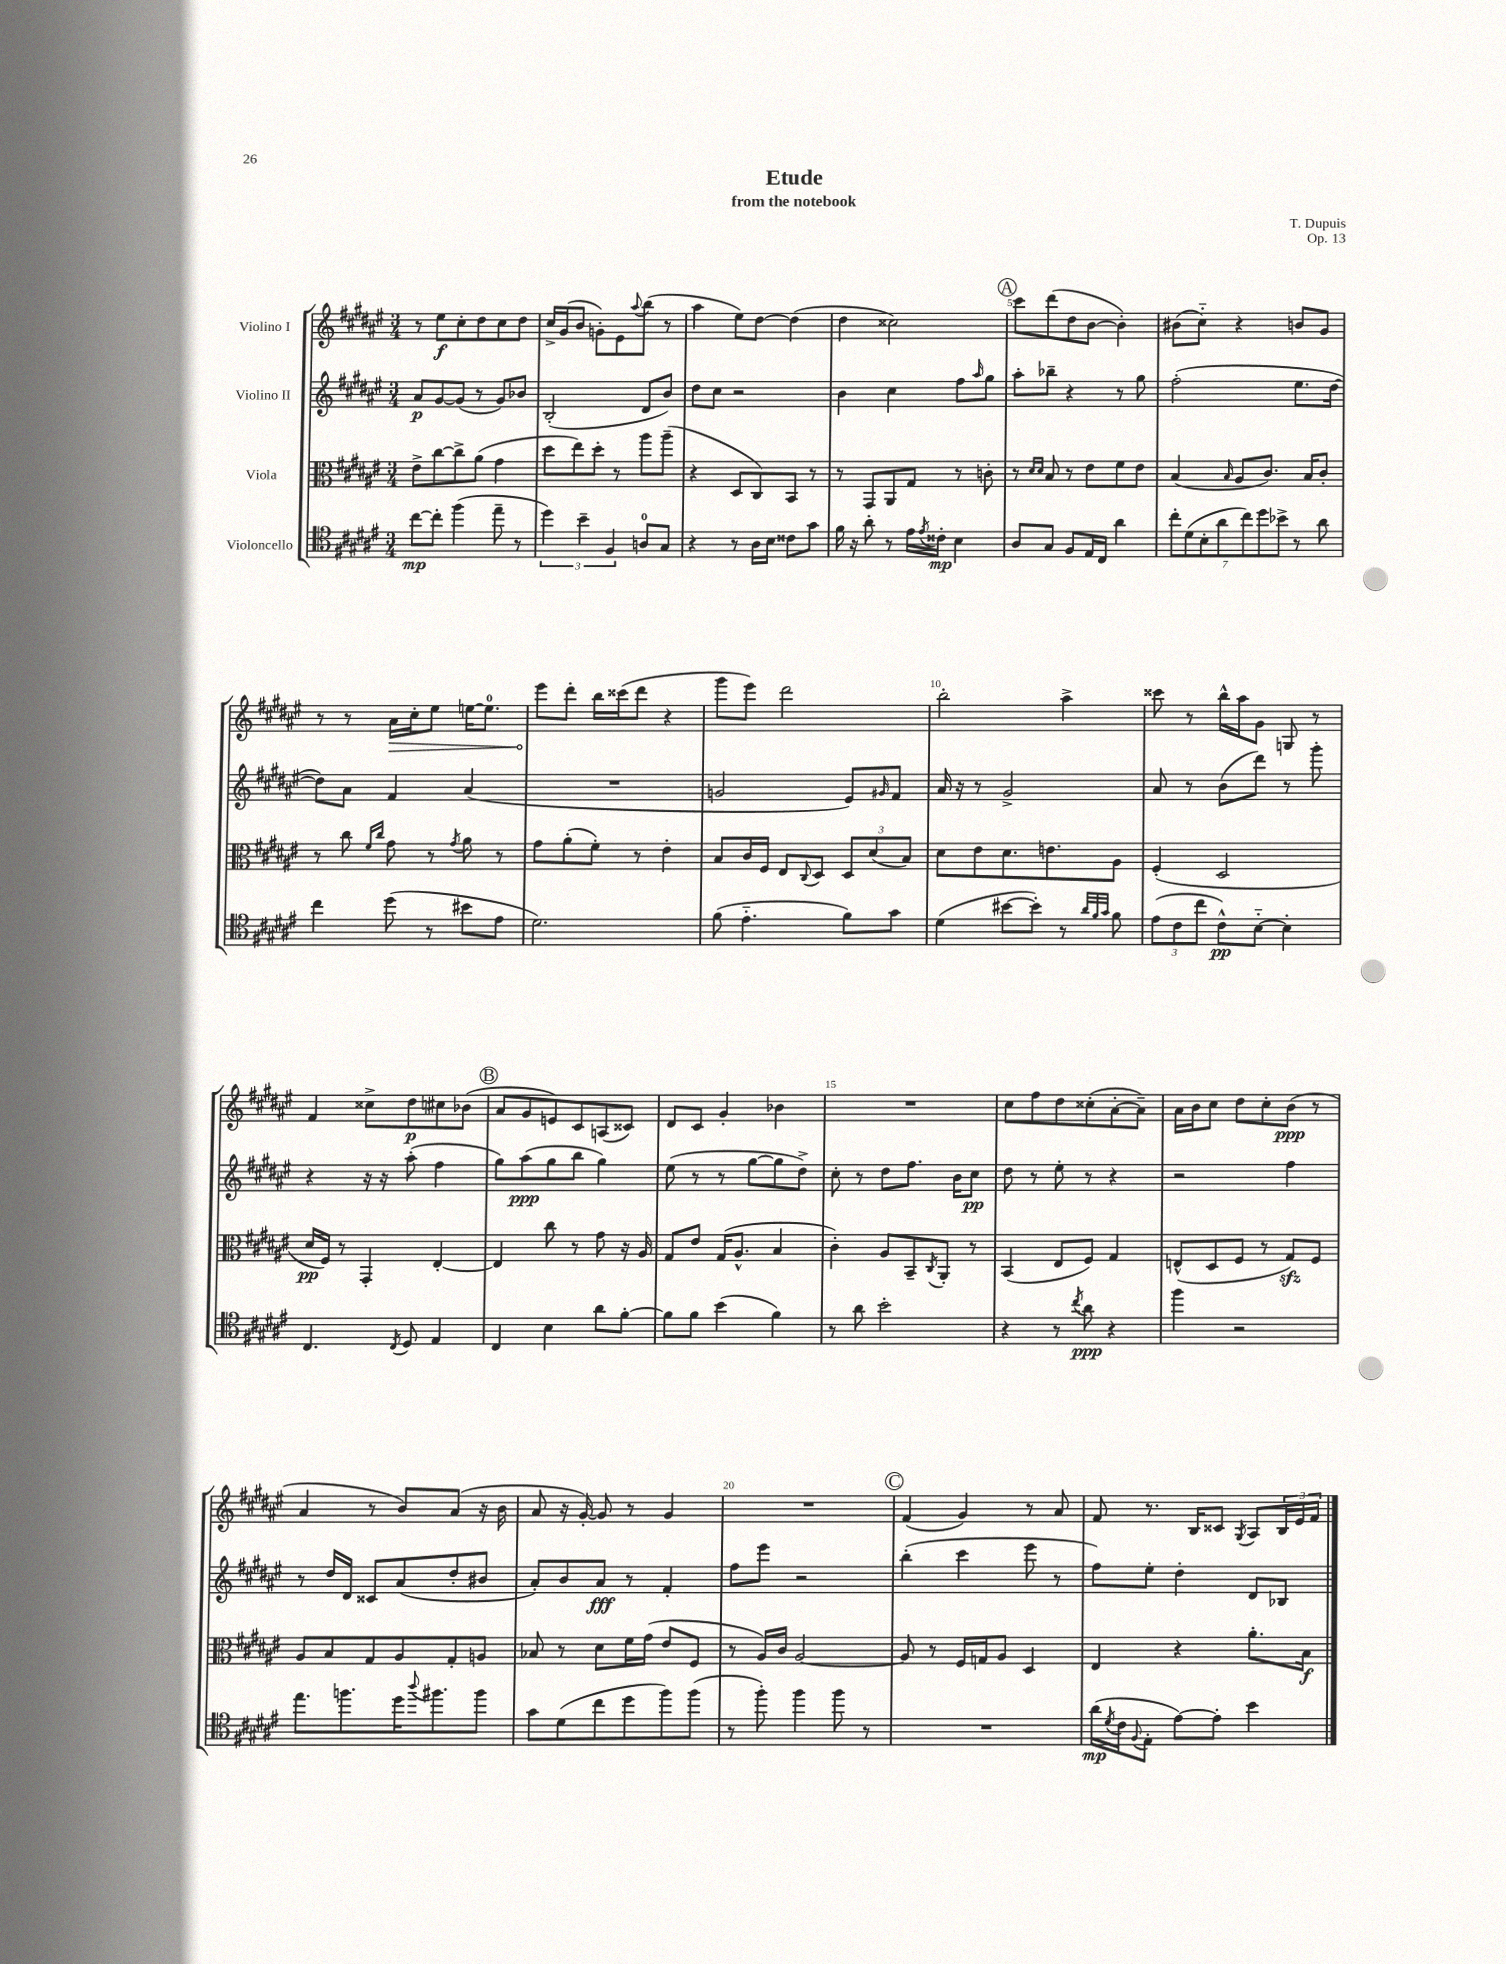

**kern	**dynam	**kern	**dynam	**kern	**dynam	**kern	**dynam
*part4	*part4	*part3	*part3	*part2	*part2	*part1	*part1
*staff4	*staff4	*staff3	*staff3	*staff2	*staff2	*staff1	*staff1
*I"Violoncello	*	*I"Viola	*	*I"Violino II	*	*I"Violino I	*
*clefC4	*	*clefC3	*	*clefG2	*	*clefG2	*
*k[f#c#g#d#a#e#]	*	*k[f#c#g#d#a#e#]	*	*k[f#c#g#d#a#e#]	*	*k[f#c#g#d#a#e#]	*
*M3/4	*	*M3/4	*	*M3/4	*	*M3/4	*
=1	=1	=1	=1	=1	=1	=1	=1
[8cc#\L	mp	8e#^\L	.	8a#/L	p	8r	.
8cc#'\J]	.	[8cc#\	.	[8g#/	.	8ee#\L	f
(4ff#\	.	8cc#^\]	.	(8g#/J]	.	8cc#'\	.
.	.	(8a#\J	.	8r	.	8dd#\	.
8ee#~\	.	4g#\	.	8g#/L)	.	8cc#\	.
8r	.	.	.	8b-X/J	.	8dd#\J	.
=2	=2	=2	=2	=2	=2	=2	=2
6dd#\)	.	8dd#\L	.	(2B'/	.	16cc#^/LL	.
.	.	.	.	.	.	(16g#/J	.
.	.	8ee#\)	.	.	.	8b/J	.
6b~\	.	.	.	.	.	.	.
.	.	8dd#'\J	.	.	.	8gn'\L)	.
6F#/	.	.	.	.	.	.	.
.	.	8r	.	.	.	8e#\	.
.	.	.	.	.	.	8qqaa#/	.
8An/L	.	8aa#\L	.	8d#/L	.	(8bb\J	.
8G#/J	.	(8aa#~\J	.	8b/J)	.	8r	.
=3	=3	=3	=3	=3	=3	=3	=3
4r	.	4r	.	8dd#\L	.	4aa#\	.
.	.	.	.	8cc#\J	.	.	.
8r	.	8D#/L	.	2r	.	8ee#\L)	.
16A#\LL	.	8C#/)	.	.	.	[8dd#\J	.
16B\JJ	.	.	.	.	.	.	.
8c##X\L	.	8BB/J	.	.	.	(4dd#\]	.
8g#\J	.	8r	.	.	.	.	.
=4	=4	=4	=4	=4	=4	=4	=4
16f#\	.	8r	.	4b\	.	4dd#\	.
16r	.	.	.	.	.	.	.
8a#'\	.	8GG#/L	.	.	.	.	.
8r	.	8AA#/	.	4cc#\	.	2cc##X\)	.
16e#\LL	.	8G#/J	.	.	.	.	.
8qe#/	.	.	.	.	.	.	.
16c##X'\JJ	mp	.	.	.	.	.	.
4B\	.	8r	.	8ff#\L	.	.	.
.	.	.	.	16qqaa#/	.	.	.
.	.	8cn'\	.	8gg#\J	.	.	.
!!LO:REH:place=s1:t=A
=5	=5	=5	=5	=5	=5	=5	=5
8A#/L	.	8r	.	8aa#'\L	.	8ccc#\L	.
.	.	16qqd#/LL	.	.	.	.	.
.	.	16qqd#/JJ	.	.	.	.	.
8G#/J	.	8B/	.	8bb-X~\J	.	(8ddd#\	.
8F#/L	.	8r	.	4r	.	8dd#\	.
16E#/L	.	8e#\L	.	.	.	[8b\J	.
16C#/JJ	.	.	.	.	.	.	.
4a#\	.	8f#\	.	8r	.	4b'\])	.
.	.	8e#\J	.	8gg#\	.	.	.
=6	=6	=6	=6	=6	=6	=6	=6
14cc#'\L	.	(4B/	.	(2ff#'\	.	(8b#X\L	.
(14d#\	.	.	.	.	.	.	.
.	.	.	.	.	.	8cc#\J)	.
14B'\	.	.	.	.	.	.	.
14a#\	.	.	.	.	.	.	.
.	.	16qqB/	.	.	.	.	.
.	.	8A#/L	.	.	.	4r	.
14cc#\)	.	.	.	.	.	.	.
14dd#\	.	.	.	.	.	.	.
.	.	8.c#/J)	.	.	.	.	.
14b-X^\J	.	.	.	.	.	.	.
8r	.	.	.	8.ee#\L	.	8bn/L	.
.	.	16B/KL	.	.	.	.	.
8a#\	.	8c#'/J	.	.	.	8g#/J	.
.	.	.	.	[16dd#\Jk	.	.	.
!!LO:LB:g=z
=7	=7	=7	=7	=7	=7	=7	=7
4cc#\	.	8r	.	8dd#\L])	.	8r	.
.	.	8cc#\	.	8a#\J	.	8r	.
.	.	16qqf#/LL	.	.	.	.	.
.	.	16qqcc#/JJ	.	.	.	.	.
!	!	!	!	!	!	!	!LO:HP:b
(8dd#\	.	8g#\	.	4f#/	.	16a#\LL	>
.	.	.	.	.	.	16cc#'\J	.
8r	.	8r	.	.	.	8ee#\J	.
.	.	8qg#/	.	.	.	.	.
8b#X\L	.	8a#\	.	(4a#/	.	[16een\KL	.
.	.	.	.	.	.	8.ee\J]	.
8e#\J	.	8r	.	.	.	.	.
=8	=8	=8	=8	=8	=8	=8	=8
2.d#\)	.	8g#\L	.	2.r	.	8eee#\L	.
.	.	(8a#'\	.	.	.	8ddd#'\J	]
.	.	8f#'\J)	.	.	.	16bb\LL	.
.	.	.	.	.	.	(16ccc##X\J	.
.	.	8r	.	.	.	8ddd#\J	.
.	.	4e#'\	.	.	.	4r	.
=9	=9	=9	=9	=9	=9	=9	=9
(8f#\	.	8B/L	.	2gn/	.	8ggg#\L	.
4.e#\	.	16c#/L	.	.	.	8eee#\J)	.
.	.	16F#/JJ	.	.	.	.	.
.	.	8E#/L	.	.	.	2ddd#\	.
.	.	8qqC#/	.	.	.	.	.
.	.	8D#/J	.	.	.	.	.
8f#\L)	.	12D#/L	.	8e#/L)	.	.	.
.	.	(12d#/	.	.	.	.	.
.	.	.	.	16qqg#X/	.	.	.
8g#\J	.	.	.	8f#/J	.	.	.
.	.	12B/J)	.	.	.	.	.
=10	=10	=10	=10	=10	=10	=10	=10
(4d#\	.	8d#\L	.	16a#/	.	2bb'\	.
.	.	.	.	16r	.	.	.
.	.	8e#\	.	8r	.	.	.
[8b#X\L	.	8.d#\	.	2g#^/	.	.	.
8b#'\J])	.	.	.	.	.	.	.
.	.	8.en\	.	.	.	.	.
8r	.	.	.	.	.	4aa#^\	.
32qqa#/LLL	.	.	.	.	.	.	.
32qqf#/	.	.	.	.	.	.	.
32qqg#/JJJ	.	.	.	.	.	.	.
8f#\	.	8A#\J	.	.	.	.	.
=11	=11	=11	=11	=11	=11	=11	=11
(12e#\L	.	(4F#'/	.	8a#/	.	8ccc##X\	.
12c#\	.	.	.	.	.	.	.
.	.	.	.	8r	.	8r	.
12cc#\J	.	.	.	.	.	.	.
8c#^^\L)	pp	2D#/	.	(8b\L	.	16bb^^\LL	.
.	.	.	.	.	.	16aa#\J	.
[8B\J	.	.	.	8ddd#\J)	.	8g#\J	.
4B'\]	.	.	.	8r	.	8Gn/	.
.	.	.	.	8ggg#'\	.	8r	.
!!LO:LB:g=z
=12	=12	=12	=12	=12	=12	=12	=12
4.C#/	.	16d#/LL	pp	4r	.	4f#/	.
.	.	16F#/JJ)	.	.	.	.	.
.	.	8r	.	.	.	.	.
.	.	4GG#'/	.	16r	.	8cc##X^\L	.
.	.	.	.	16r	.	.	.
8qC#/	.	.	.	.	.	.	.
8D#/	.	.	.	(8aa#'\	.	8dd#\	p
4E#/	.	[4E#'/	.	4ff#\	.	8cc#X\	.
.	.	.	.	.	.	(8b-X\J	.
!!LO:REH:place=s1:t=B
=13	=13	=13	=13	=13	=13	=13	=13
4C#/	.	4E#/]	.	8gg#\L)	.	8a#/L	.
.	.	.	.	(8aa#\	ppp	8g#/	.
4B\	.	8cc#\	.	8gg#\	.	8en/)	.
.	.	8r	.	8bb\J	.	8c#/	.
8a#\L	.	8g#\	.	4gg#\)	.	(8An/	.
[8f#'\J	.	16r	.	.	.	8c##X/J)	.
.	.	16A#/	.	.	.	.	.
=14	=14	=14	=14	=14	=14	=14	=14
8f#\L]	.	8G#/L	.	(8ee#\	.	8d#/L	.
8f#\J	.	8e#/J	.	8r	.	8c#/J	.
(4b\	.	(16G#/KL	.	8r	.	4g#'/	.
.	.	8.A#^^/J	.	.	.	.	.
.	.	.	.	[8gg#\L	.	.	.
4f#\)	.	4B/	.	8gg#\]	.	4b-X\	.
.	.	.	.	8dd#^\J)	.	.	.
=15	=15	=15	=15	=15	=15	=15	=15
8r	.	4c#'\)	.	8cc#'\	.	2.r	.
8a#\	.	.	.	8r	.	.	.
2b'\	.	8A#/L	.	8dd#\L	.	.	.
.	.	8BB~/	.	8.ff#\J	.	.	.
.	.	8qC#/	.	.	.	.	.
.	.	8AA#'/J	.	.	.	.	.
.	.	.	.	16b\KL	.	.	.
.	.	8r	.	8cc#\J	pp	.	.
=16	=16	=16	=16	=16	=16	=16	=16
4r	.	(4BB/	.	8dd#\	.	8cc#\L	.
.	.	.	.	8r	.	8ff#\	.
8r	.	8E#/L	.	8ee#'\	.	8dd#\	.
8qcc#/	.	.	.	.	.	.	.
8a#\	ppp	8F#/J)	.	8r	.	(8cc##X'\	.
4r	.	4G#/	.	4r	.	[8a#'\	.
.	.	.	.	.	.	8a#~\J])	.
=17	=17	=17	=17	=17	=17	=17	=17
4ff#\	.	(8En^^/L	.	2r	.	16a#\LL	.
.	.	.	.	.	.	16b\J	.
.	.	8D#/	.	.	.	8cc#\J	.
2r	.	8F#/J	.	.	.	8dd#\L	.
.	.	8r	.	.	.	8cc#'\	.
.	.	8G#zz/L)	.	4ff#\	.	(8b\J	ppp
.	.	8F#/J	.	.	.	8r	.
!!LO:LB:g=z
=18	=18	=18	=18	=18	=18	=18	=18
8.ee#\L	.	8A#/L	.	8r	.	4a#/	.
.	.	8B/	.	16dd#/LL	.	.	.
8.ffn\	.	.	.	16d#/JJ	.	.	.
.	.	8G#/	.	8c##X/L	.	8r	.
16dd#\K	.	8A#/	.	(8a#/	.	8b/L)	.
8qqaa#/	.	.	.	.	.	.	.
8.ff#X\	.	.	.	.	.	.	.
.	.	8G#'/	.	8dd#'/	.	(8a#/J	.
8ff#\J	.	8An/J	.	8b#X/J	.	16r	.
.	.	.	.	.	.	16b\	.
=19	=19	=19	=19	=19	=19	=19	=19
8g#\L	.	8B-X/	.	8a#'/L)	.	8a#/	.
(8d#\	.	8r	.	8b/	.	16r	.
.	.	.	.	.	.	[16g#'/)	.
8cc#\	.	8d#\L	.	8a#/J	fff	8g#/]	.
8dd#\	.	16f#\L	.	8r	.	8r	.
.	.	(16g#\JJ	.	.	.	.	.
8ff#\)	.	8e#/L	.	4f#'/	.	4g#/	.
(8ff#\J	.	8F#/J	.	.	.	.	.
=20	=20	=20	=20	=20	=20	=20	=20
8r	.	8r	.	8ff#\L	.	2.r	.
8ff#'\)	.	16A#/LL)	.	8eee#\J	.	.	.
.	.	16c#/JJ	.	.	.	.	.
4ff#\	.	[2A#/	.	2r	.	.	.
8ff#\	.	.	.	.	.	.	.
8r	.	.	.	.	.	.	.
!!LO:REH:place=s1:t=C
=21	=21	=21	=21	=21	=21	=21	=21
2.r	.	8A#/]	.	(4bb'\	.	(4f#/	.
.	.	8r	.	.	.	.	.
.	.	16F#/LL	.	4ccc#\	.	4g#/)	.
.	.	16Gn/J	.	.	.	.	.
.	.	8A#/J	.	.	.	.	.
.	.	4D#/	.	8eee#\	.	8r	.
.	.	.	.	8r	.	8a#/	.
=22	=22	=22	=22	=22	=22	=22	=22
(16a#\LL	mp	4E#/	.	8ff#\L)	.	8f#/	.
8qd#/	.	.	.	.	.	.	.
16c#\J	.	.	.	.	.	.	.
8qqF#/	.	.	.	.	.	.	.
8E#'\J	.	.	.	8ee#'\J	.	8.r	.
[8e#\L)	.	4r	.	4dd#'\	.	.	.
.	.	.	.	.	.	16B/KL	.
8e#'\J]	.	.	.	.	.	8c##X/J	.
.	.	.	.	.	.	8qG#/	.
4b\	.	8.a#'\L	.	8d#/L	.	8A#/L	.
.	.	.	.	8B-X/J	.	24B/L	.
.	.	.	.	.	.	24e#/	.
.	.	16B\Jk	f	.	.	.	.
.	.	.	.	.	.	24f#/JJ	.
==	==	==	==	==	==	==	==
*-	*-	*-	*-	*-	*-	*-	*-
